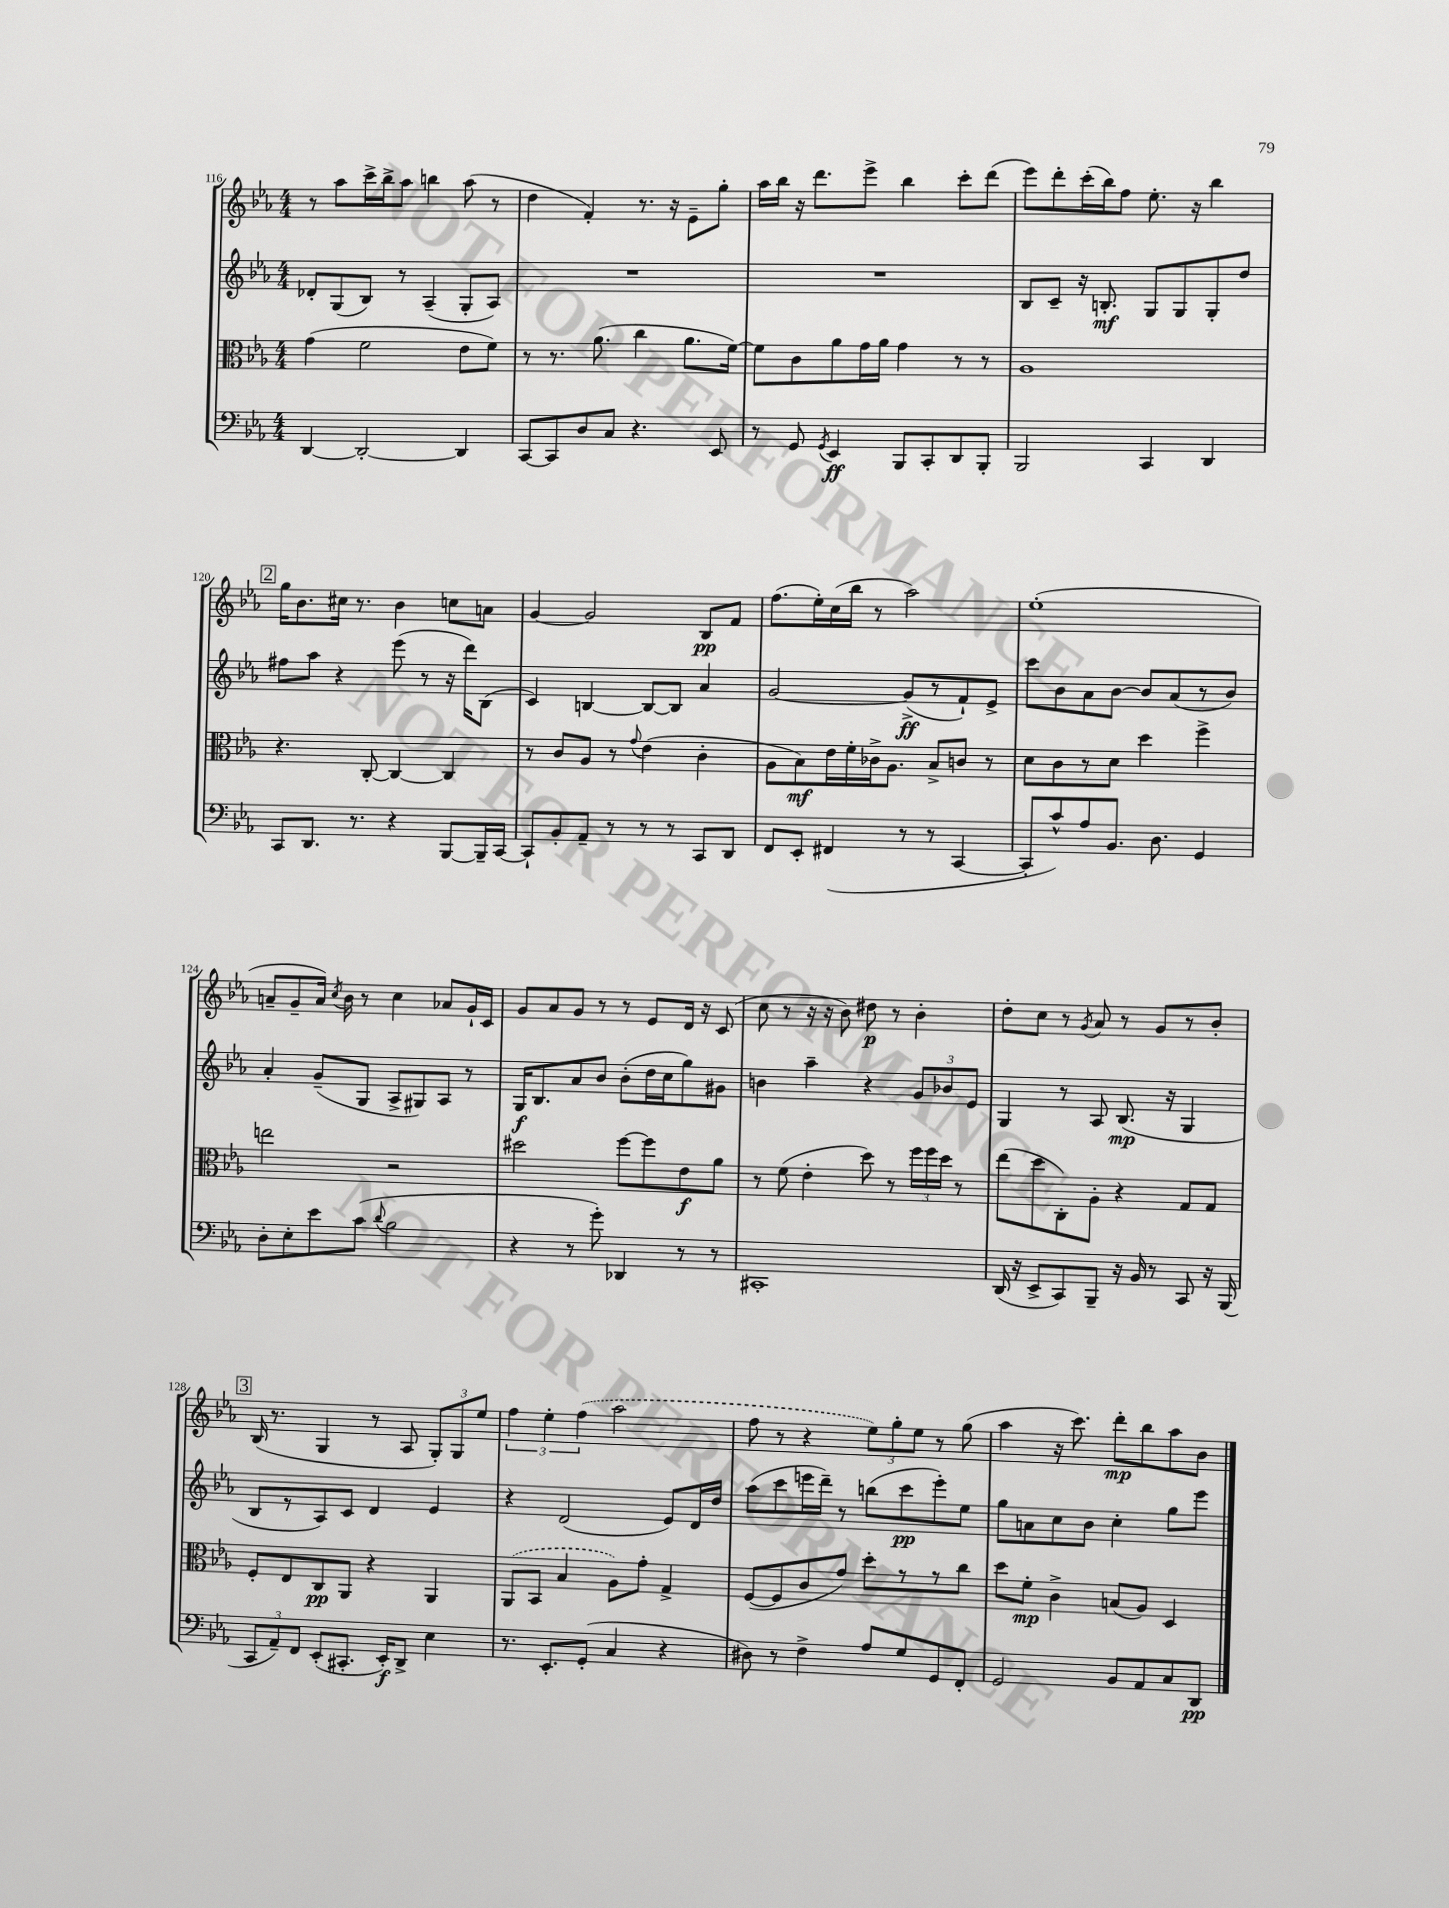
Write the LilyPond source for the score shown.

<<
\new StaffGroup <<
\new Staff = "s0" {
    \clef treble \key ees \major \numericTimeSignature \time 4/4
    \autoBeamOff r8 aes''8[ c'''16-> bes''16-> aes''8] b''4 aes''8( r8 |
    d''4 f'4-.) r8. r16 ees'8[-- g''8]-. |
    aes''16[ bes''16] r16 d'''8.[ ees'''8]-> bes''4 c'''8[-. d'''8]( |
    ees'''8[) d'''8-. c'''16-.( bes''16) f''8] ees''8.-. r16 bes''4 |
    \mark \markup { \box "2" } g''16[ bes'8. cis''16] r8. bes'4 c''8[ a'8] |
    g'4~ g'2 bes8[\pp f'8] |
    f''8.[( ees''16-.) c''16( bes''16] r8 aes''2) |
    ees''1-.( |
    a'8[-- g'8-- a'16]) \acciaccatura { c''8 } bes'16 r8 c''4 aes'8[ g'16-! c'16] |
    g'8[ aes'8 g'8] r8 r8 ees'8[ d'16] r16 c'8( |
    c''8 r8 r16 r16 bes'8) dis''8\p r8 bes'4-. |
    d''8[-. c''8] r8 \acciaccatura { g'8 } aes'8 r8 g'8[ r8 bes'8]-. |
    \mark \markup { \box "3" } bes16( r8. g4 r8 aes8 \tuplet 3/2 { g8[-.) g8 ees''8] } |
    \tuplet 3/2 { f''4 ees''4-. \once \slurDashed f''4( } aes''2 |
    f''8 r8 r4 \tuplet 3/2 { ees''8[) g''8-. ees''8] } r8 g''8( |
    aes''4 r16 c'''8.) d'''8[-.\mp bes''8 aes''8 bes'8] \bar "|." |
}
\new Staff = "s1" {
    \clef treble \key ees \major \numericTimeSignature \time 4/4
    \autoBeamOff des'8[-. g8( bes8]) r8 aes4--( g8[-. aes8]) |
    R1 |
    R1 |
    bes8[ c'8]-- r16 b8.-.\mf g8[ g8 g8-. d''8] |
    \mark \markup { \box "2" } fis''8[ aes''8] r4 ees'''8( r8 r16 d'''16[) bes8]( |
    c'4) b4~ b8[~ b8] aes'4 |
    g'2~ g'8[->\ff( r8 f'8-!) ees'8]-> |
    c'''8[ bes'8 aes'8 bes'8]~ bes'8[ aes'8( r8 bes'8]) |
    aes'4-. g'8[--( g8] aes8[-> gis8) aes8] r8 |
    g16[\f bes8. aes'8 bes'8] bes'8[-.( d''16 c''16 g''8) gis'8] |
    b'4 aes''4-- r4 \tuplet 3/2 { g'8[ bes'8 ees'8] } |
    g4 r8 aes8 bes8.\mp( r16 g4 |
    \mark \markup { \box "3" } bes8[ r8 aes8) c'8] d'4 ees'4 |
    r4 d'2( ees'8[) d'16 d''16] |
    aes''8[( c'''8 e'''16 d'''16]--) r8 b''8[( c'''8\pp e'''8-.) ees''8] |
    g''8[ a'8 c''8 bes'8] c''4-. g''8[ ees'''8] \bar "|." |
}
\new Staff = "s2" {
    \clef alto \key ees \major \numericTimeSignature \time 4/4
    \autoBeamOff g'4( f'2 ees'8[ f'8]) |
    r8 r8. aes'8.( c''4 aes'8.[ f'16]~) |
    f'8[ c'8 aes'8 g'16 aes'16] g'4 r8 r8 |
    aes1 |
    \mark \markup { \box "2" } r4. c8~-. c4~ c4 |
    r8 c'8[ aes8] r8 \appoggiatura { g'8 } ees'4( c'4-. |
    aes8[ bes8\mf) ees'16 f'16-. ces'16-> aes8.] bes8[-> c'8] r8 |
    d'8[ c'8 r8 d'8] d''4 f''4-> |
    e''2 r2 |
    dis''2 f''8[~ f''8 ees'8\f aes'8] |
    r8 f'8( ees'4-. d''8) r8 \tuplet 3/2 { f''16[ f''16 d''16] } r8 |
    ees''8[( d''8 c8-.) aes8]-. r4 g8[ g8] |
    \mark \markup { \box "3" } f8[-. ees8 c8\pp aes,8] r4 aes,4 |
    \once \slurDashed aes,8[( bes,8] bes4 aes8[) g'8]-. g4-> |
    f8[~( f8 c'8 g'8]) d''8[-. r8 r8 c''8] |
    d''8[ f'8]-.\mp c'4-> b8[( aes8]) d4 \bar "|." |
}
\new Staff = "s3" {
    \clef bass \key ees \major \numericTimeSignature \time 4/4
    \autoBeamOff d,4~ d,2~-. d,4 |
    c,8[~ c,8 d8 c8] r4. ees,8 |
    r8 g,8 \acciaccatura { g,8 } ees,4\ff bes,,8[ c,8-. d,8 bes,,8]-. |
    bes,,2 c,4 d,4 |
    \mark \markup { \box "2" } c,8[ d,8.] r8. r4 bes,,8[~ bes,,16-- c,16]~ |
    c,8[-! bes,8-. aes,8]-- r8 r8 r8 c,8[ d,8] |
    f,8[ ees,8]-. fis,4( r8 r8 c,4~ |
    c,8[-. c'8-^) aes8 bes,8.] d8. g,4 |
    d8[-. ees8-. ees'8 c'8]( \appoggiatura { d'8 } bes2 |
    r4 r8 g'8-.) des,4 r8 r8 |
    cis,1-. |
    d,16( r16 ees,8[-> c,8) bes,,8]-- r16 bes,16 r8 c,8 r16 bes,,16( |
    \mark \markup { \box "3" } \tuplet 3/2 { c,8[ aes,8--) f,8] } ees,8[-.( cis,8.]-. ees,16[-.\f) d,8]-> ees4 |
    r8. ees,8.[-. g,8]-.( c4 r4 |
    dis8) r8 f4-> aes8[ g8 g,8 f,8]-. |
    g,2 bes,8[ aes,8 c8 d,8]\pp \bar "|." |
}
>>
>>
\layout { \context { \Score currentBarNumber = #116 } }
